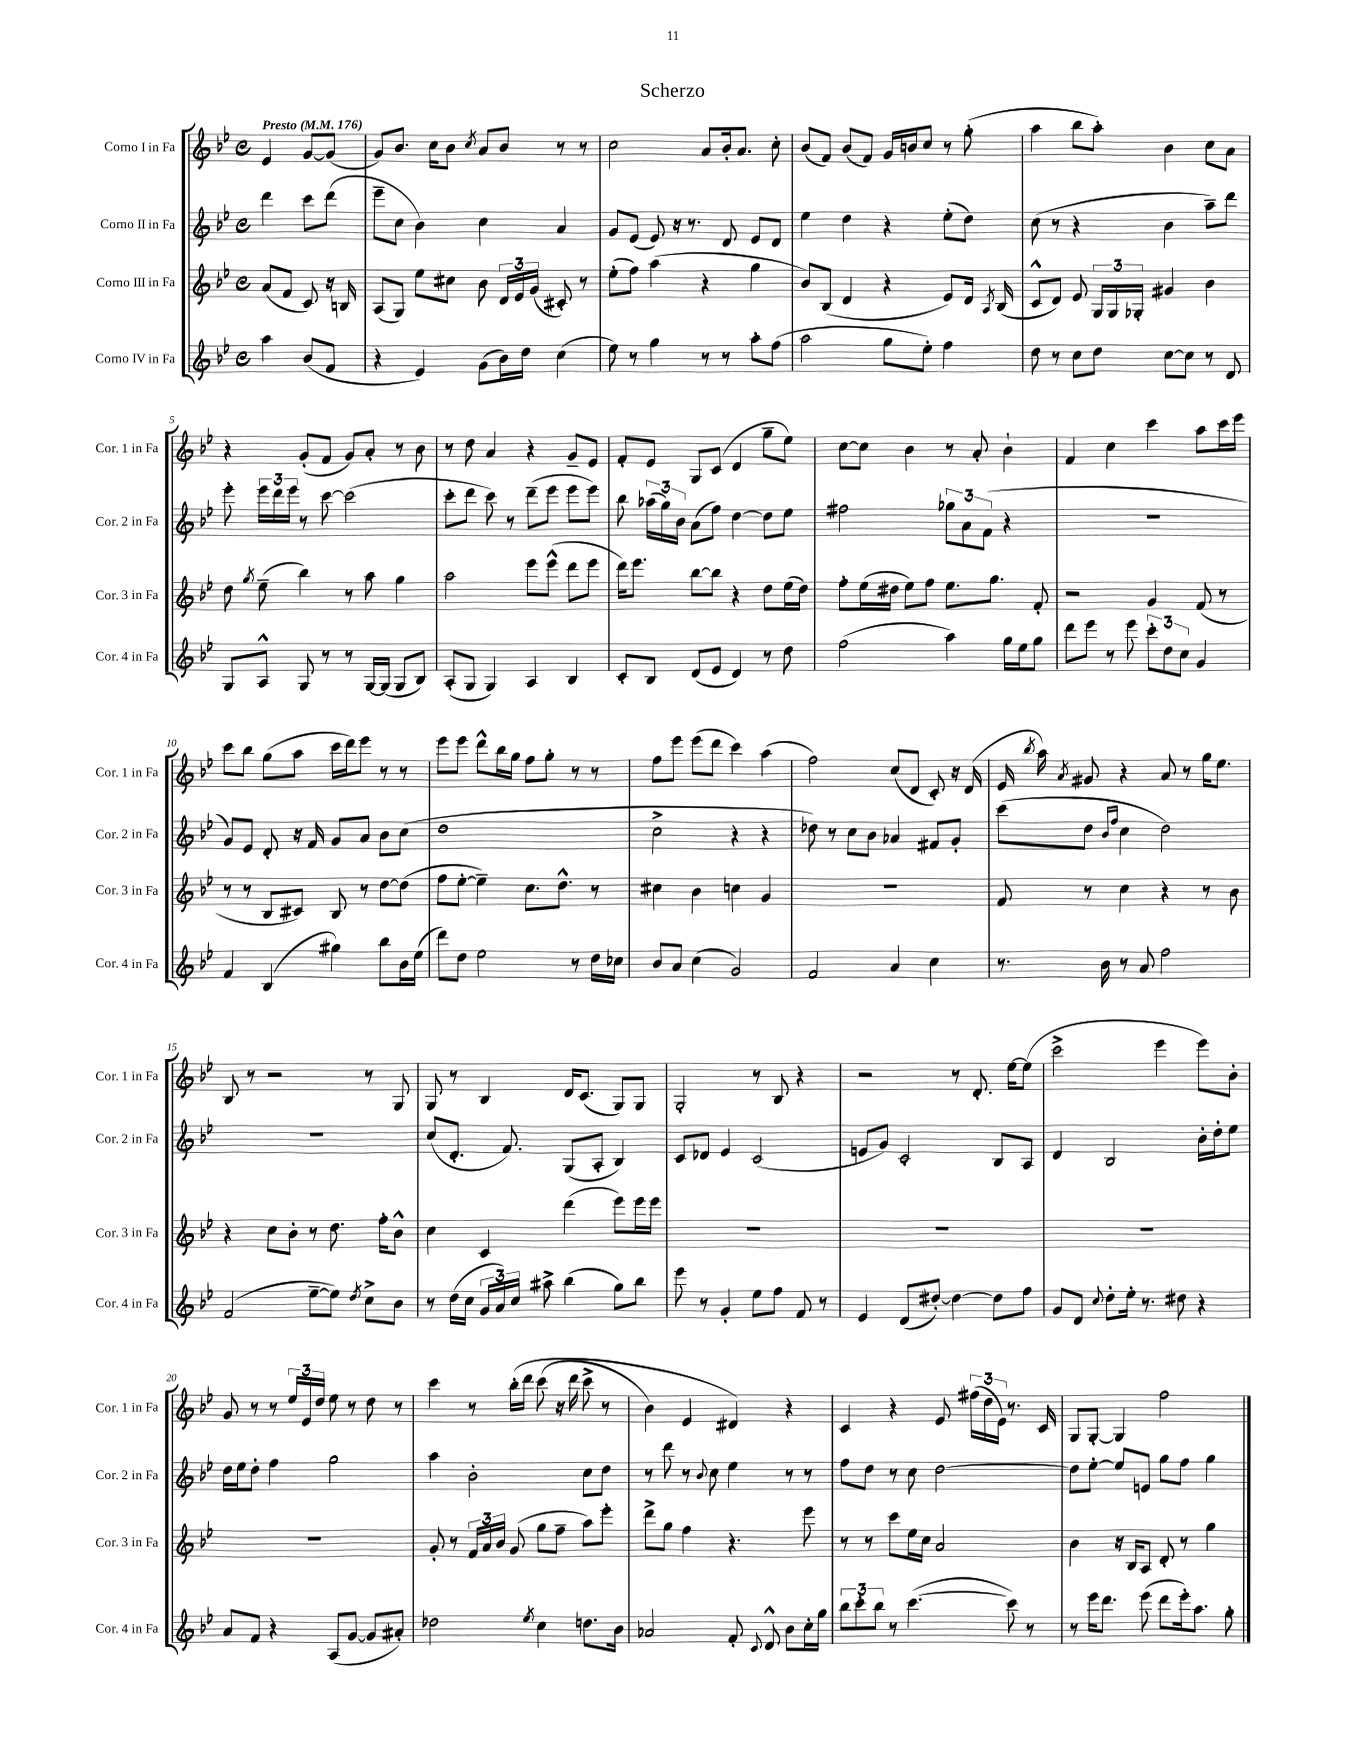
\header { title = "Scherzo" }
<<
\new StaffGroup <<
\new Staff = "s0" \with { instrumentName = "Corno I in Fa" shortInstrumentName = "Cor. 1 in Fa" } {
    \clef treble \key bes \major \defaultTimeSignature \time 4/4 \partial 2 \tempo "Presto" 4 = 176
    \autoBeamOff ees'4 g'8[~ g'8]( |
    g'8[) bes'8.] c''16[ bes'8] \acciaccatura { c''8 } a'8[ bes'8] r8 r8 |
    c''2 a'8[ bes'16-. a'8.] c''8-. |
    bes'8[( f'8]) bes'8[( f'8]) g'16[ b'16 c''8] r8 g''8-.( |
    a''4 bes''8[ a''8]-.) bes'4 c''8[ a'8] |
    r4 g'8[-.( f'8] g'8[) a'8]-. r8 bes'8 |
    r8 d''8 a'4 r4 g'8[-- ees'8] |
    f'8[-. ees'8] g8[ c'8]( d'4 g''8[-- ees''8]) |
    c''8[~ c''8] bes'4 r8 a'8-. bes'4-! |
    f'4 c''4 c'''4 a''8[ c'''16 ees'''16] |
    c'''8[ bes''8] g''8[( a''8] c'''16[ d'''16) ees'''8] r8 r8 |
    ees'''8[ ees'''8] d'''8[-^ bes''16 g''16] f''8[ g''8]-. r8 r8 |
    f''8[ ees'''8] ees'''8[( d'''8] c'''4) a''4( |
    f''2) c''8[( d'8] c'8-.) r16 d'16( |
    ees'16 \acciaccatura { bes''8 } a''16) \acciaccatura { a'8 } gis'8 r4 a'8 r8 g''16[ ees''8.] |
    bes8 r8 r2 r8 g8 |
    g8 r8 bes4 d'16[ c'8.]( g8[) g8] |
    g2-. r8 bes8 r4 |
    r2 r8 d'8.-. ees''16[~ ees''8]( |
    c'''2-> ees'''4 ees'''8[) bes'8]-. |
    g'8 r8 r8 \tuplet 3/2 { ees''16[ ees'16 d''16] } ees''8 r8 d''8 r8 |
    c'''4 r8 bes''16[-.\( d'''16] c'''8( r16 d'''16 c'''8-> r8 |
    bes'4) ees'4 dis'4\) r4 |
    c'4 r4 ees'8 \tuplet 3/2 { fis''16[( d''16 ees'16]) } r8. c'16 |
    g8[ g8]~-. g4 f''2 \bar "|." |
}
\new Staff = "s1" \with { instrumentName = "Corno II in Fa" shortInstrumentName = "Cor. 2 in Fa" } {
    \clef treble \key bes \major \defaultTimeSignature \time 4/4 \partial 2
    \autoBeamOff d'''4 c'''8[ d'''8]( |
    ees'''8[-- c''8] bes'4) c''4 a'4 |
    g'8[ ees'8]( ees'8) r16 r8. d'8 ees'8[ d'8] |
    ees''4 d''4 r4 ees''8[-.( d''8]) |
    c''8( r8 r4 bes'4 a''8[--) d'''8] |
    ees'''8-. \tuplet 3/2 { ees'''16[ d'''16 ees'''16] } r8 c'''8~ c'''2( |
    c'''8[-. d'''8] c'''8) r8 d'''8[--( ees'''8] ees'''8[ ees'''8]) |
    bes''8 \tuplet 3/2 { aes''16[( g''16) bes'16] } a'8[( f''8]) d''4~ d''8[ ees''8] |
    fis''2 \tuplet 3/2 { ges''8[ a'8 f'8]( } r4 |
    r1 |
    g'8[) ees'8] d'8-. r16 f'16 g'8[ a'8] bes'8[ c''8]( |
    d''1 |
    c''2-> r4 r4 |
    des''8) r8 c''8[ bes'8] aes'4 fis'8[ g'8]-. |
    c'''8[( d''8] \grace { bes'16[ f''16] } c''4 d''2) |
    R1 |
    c''8[( d'8.]-. f'8.) g8[( a8]-. bes4) |
    c'8[ des'8] ees'4 c'2( |
    e'8[ g'8]) c'2-. bes8[ a8] |
    d'4 bes2 bes'16[-. d''16-. ees''8] |
    d''16[ ees''16 d''8]-. f''4 g''2 |
    a''4 bes'2-. c''8[ d''8] |
    r8 d'''8 r8 \appoggiatura { bes'8 } c''8 ees''4 r8 r8 |
    f''8[ d''8] r8 c''8 d''2~ |
    d''8[ ees''8]~-. ees''8[ e'8] g''8[ f''8] g''4 \bar "|." |
}
\new Staff = "s2" \with { instrumentName = "Corno III in Fa" shortInstrumentName = "Cor. 3 in Fa" } {
    \clef treble \key bes \major \defaultTimeSignature \time 4/4 \partial 2
    \autoBeamOff a'8[( f'8] c'8) r16 b16 |
    a8[( g8]) ees''8[ cis''8] bes'8 \tuplet 3/2 { d'16[ ees'16 g'16]( } cis'8-.) r8 |
    ees''8[-.( f''8]) a''4( r4 g''4 |
    bes'8[) bes8]( d'4 r4 ees'8[) d'16] \acciaccatura { a8 } bes16( |
    c'8[-^ d'8]) ees'8 \tuplet 3/2 { g16[ g16 ges16]-. } gis'4 bes'4 |
    d''8 \acciaccatura { g''8 } ees''8--( bes''4) r8 a''8 g''4 |
    a''2 ees'''8[ ees'''8]-^( d'''8[ ees'''8] |
    d'''16[) ees'''8.] bes''8[~ bes''8] r4 d''8[ ees''16( d''16]) |
    f''8[-. ees''16( dis''16] ees''8[) f''8] ees''8.[ g''8.] f'8-. |
    r2 g'4 f'8( r8 |
    r8 r8 bes8[ cis'8]) bes8 r8 d''8[~ d''8]( |
    f''8[ ees''8]~-. ees''4--) c''8.[ d''8.]-^ r8 |
    cis''4 bes'4 c''4 g'4 |
    R1 |
    f'8 r8 c''4 r4 r8 bes'8 |
    r4 c''8[ bes'8]-. r8 d''8. f''16[-. bes'8]-^ |
    c''4 c'4 d'''4( ees'''8[) ees'''16 ees'''16] |
    R1 |
    R1 |
    R1 |
    R1 |
    g'8-. r8 \tuplet 3/2 { f'16[ a'16 bes'16] } g'8( g''8[ f''8]-- a''8[) ees'''8]-. |
    d'''8[-> g''8] f''4 r4. ees'''8 |
    r8 r8 c'''8[ ees''16 c''16] a'2 |
    bes'4 r16 bes16[ a8] d'8-. r8 g''4 \bar "|." |
}
\new Staff = "s3" \with { instrumentName = "Corno IV in Fa" shortInstrumentName = "Cor. 4 in Fa" } {
    \clef treble \key bes \major \defaultTimeSignature \time 4/4 \partial 2
    \autoBeamOff a''4 bes'8[( f'8] |
    r4 ees'4) g'8[( bes'16) d''16] c''4( |
    ees''8) r8 g''4 r8 r8 a''8[-. f''8]( |
    a''2 g''8[ ees''8]-.) f''4 |
    d''8 r8 c''8[ d''8] c''8[~ c''8] r8 d'8 |
    g8[ a8]-^ g8 r8 r8 g16[~ g16]( g8[ bes8]) |
    a8[-.( g8] g4) a4 bes4 |
    c'8[-. bes8] d'8[( ees'8] d'4) r8 d''8 |
    f''2( a''4) g''16[ ees''16 g''8] |
    d'''8[ ees'''8] r8 ees'''8 \tuplet 3/2 { c'''8[-. d''8 c''8] } g'4 |
    f'4 bes4( gis''4) bes''8[ bes'16 ees''16]( |
    d'''8[) d''8] ees''2 r8 d''16[ ces''16] |
    bes'8[ a'8] c''4( g'2) |
    f'2 a'4 c''4 |
    r8. bes'16 r8 a'8 f''2 |
    f'2( ees''8[~-- ees''8]) \acciaccatura { d''8 } c''8[-> bes'8] |
    r8 d''16[( c''16] \tuplet 3/2 { g'16[ a'16) c''16] } ais''8-> bes''4( g''8[) bes''8] |
    ees'''8 r8 g'4-. ees''8[ f''8] f'8 r8 |
    ees'4 d'8[( dis''8]~-.) dis''4~ dis''8[ f''8] |
    g'8[ d'8] \appoggiatura { c''8 } d''8[-. ees''16]-. r8. dis''8 r4 |
    a'8[ f'8] r4 a8[( g'8]~ g'8[ ais'8]-.) |
    des''2 \acciaccatura { ees''8 } c''4 d''8.[ bes'16] |
    aes'2 f'8-. \appoggiatura { c'8 } d'8-^ bes'8[ c''16-. g''16] |
    \tuplet 3/2 { bes''8[ c'''8-. bes''8] } r8 c'''4.~( c'''8) r8 |
    r8 ees'''16[ d'''8.] ees'''8( d'''8[ ees'''16-.) a''8.] g''8-. \bar "|." |
}
>>
>>
